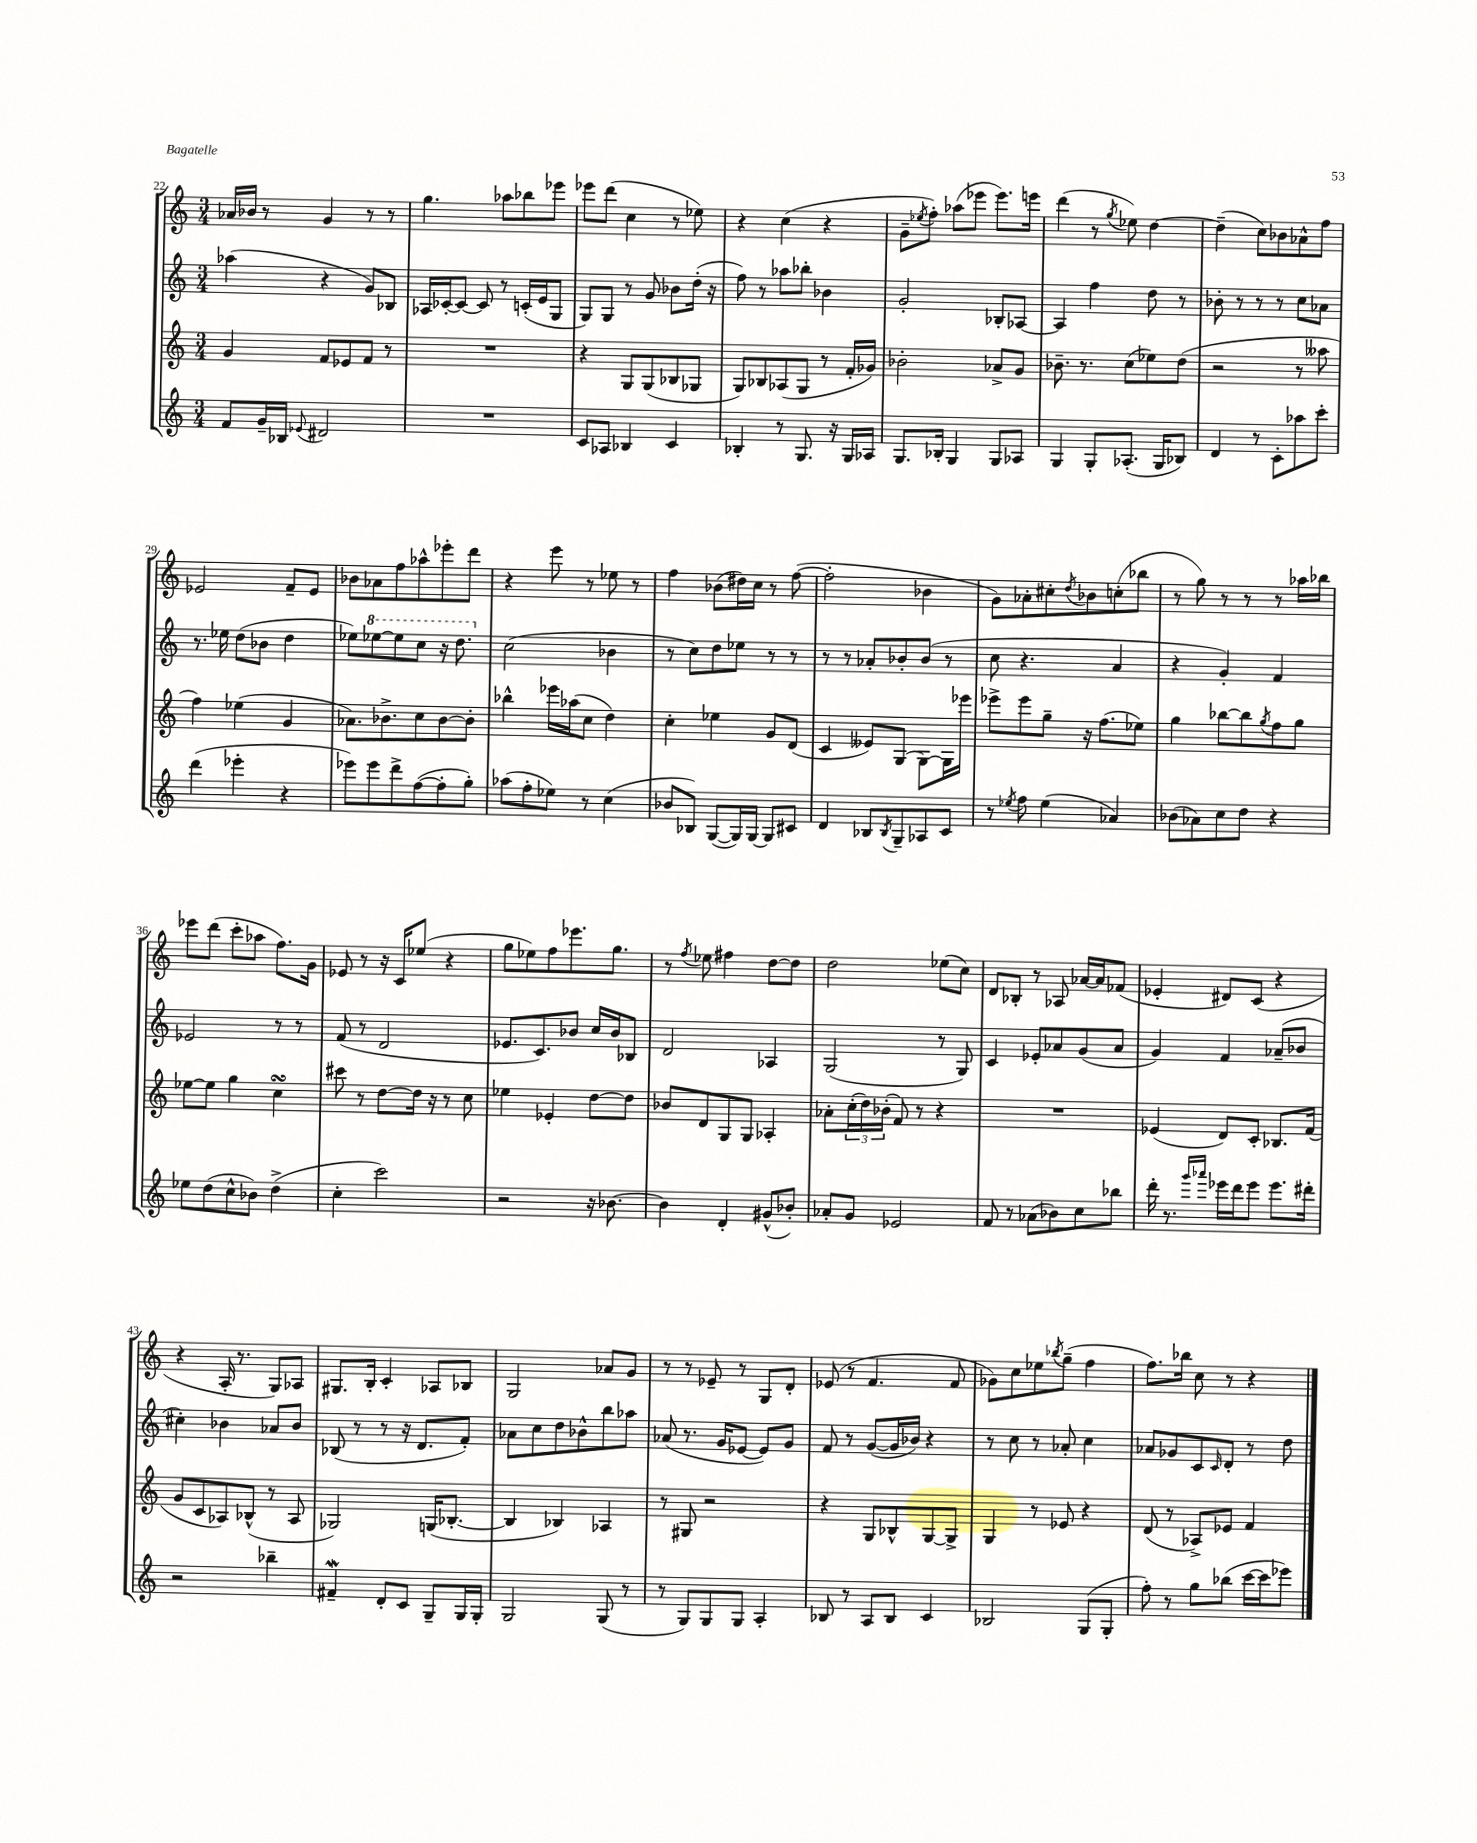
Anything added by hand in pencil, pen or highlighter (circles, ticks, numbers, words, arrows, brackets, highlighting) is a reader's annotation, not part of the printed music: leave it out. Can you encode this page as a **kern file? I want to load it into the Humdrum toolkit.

**kern	**kern	**kern	**kern
*staff4	*staff3	*staff2	*staff1
*clefG2	*clefG2	*clefG2	*clefG2
*k[]	*k[]	*k[]	*k[]
*M3/4	*M3/4	*M3/4	*M3/4
8f/L	4g/	(4aa-\	16a-/LL
.	.	.	16b-/JJ
16g~/L	.	.	8r
16B-/JJ	.	.	.
8qqe-/	.	.	.
2d#/	8f/L	4r	4g/
.	8e-/	.	.
.	8f/J	8g/L)	8r
.	8r	8B-/J	8r
=	=	=	=
2.r	2.r	16A-/LL	4.gg\
.	.	[16c-'/J	.
.	.	8c-/_J	.
.	.	8c-/]	.
.	.	8r	8aa-\L
.	.	(16c'/LL	8bb-\
.	.	16e/J	.
.	.	8G/J	8eee-\J
=	=	=	=
8c/L	4r	8G/L)	8eee-\L
8A-/J	.	8G/J	(8ddd\J
4B-/	8G/L	8r	4cc\
.	(8G/	8g/	.
4c/	8B-/	8b-\L	8r
.	8G-/J	(16dd'\Jk	8ee-\)
.	.	16r	.
=	=	=	=
4B-'/	8G/L)	8ff\)	4r
.	8B-/	8r	.
8r	(8A-/	8aa-\L	(4cc\
8.G/	8G/J	8bb-'\J	.
.	8r	4b-\	4r
16r	.	.	.
16G/LL	16f'/LL	.	.
16A-/JJ	16g-/JJ)	.	.
=	=	=	=
8.G/L	2b-'\	2g'/	8g~\L
.	.	.	8qee-/
.	.	.	8ff'\J)
16B-'/Jk	.	.	.
4G/	.	.	(8aa-\L
.	.	.	8eee-\J
8G/L	8a-^/L	8B-'/L	8.eee-\L)
8A-/J	8g/J	[8A-/J	.
.	.	.	16eee\Jk
=	=	=	=
4G/	8.b-~\	4A-/]	(4ddd\
.	8.r	.	.
8G'/L	.	4ff\	8r
.	.	.	8qgg/
(8.A-'/J	(8cc\L	.	8ee-\)
.	8ee-\)	8dd\	[4dd\
16G/LK	.	.	.
8B-/J)	(8dd\J	8r	.
=	=	=	=
4d/	2r	8b-'\	(4dd~\]
.	.	8r	.
8r	.	8r	8cc\L)
8c'\L	.	8r	8b-\
8aa-\	8r	8cc\L	8a-^^\
8ccc'\J	8aa--\	8a-\J	8ff\J
=	=	=	=
(4ddd\	4ff\)	8.r	2e-/
.	.	16ee-\	.
4eee-'\	(4ee-\	(8dd\L	.
.	.	8b-\J	.
4r	4g/	4dd\	8f~/L
.	.	.	8e-/J
=	=	=	=
8eee-\L)	8.a-\L)	8ee-\L)	8b-\L
8eee-\	.	[8eee-\	8a-\
.	8.b-^\	.	.
8ddd^\	.	8eee-\]	8ff\
([8ff\	8cc\	8ccc\J	8aa-^^\
8ff'\]	[8b-\	16r	8eee-'\
.	.	8.ddd\	.
8gg'\J)	8b-'\]J	.	8ddd\J
=	=	=	=
(8aa-\L	4bb-^^\	(2cc\	4r
8ff'\	.	.	.
8ee-\J)	16eee-\LL	.	8eee\
.	(16aa-\J	.	.
8r	8cc\J	.	8r
(4cc\	4dd\)	4b-\	8ee-\
.	.	.	8r
=	=	=	=
8b-/L	4cc'\	8r	4ff\
8B-/J)	.	8cc\L)	.
([8G/L	4ee-\	8dd\	(8b-\L
16G/]L)	.	8ee-\J	16dd#\L)
[16G/JJ	.	.	16cc\JJ
8G/]L	8g/L	8r	8r
8c#/J	(8d/J	8r	([8ff\
=	=	=	=
4d/	4c/	8r	2ff'\]
.	.	8r	.
8B-/L	8e--/L)	8a-'/L	.
8qB-/	.	.	.
8G~/	(8G/J	8b-'/	.
8A-/	[8G\L)	(8b-/J	4b-\
8c/J	16G\]L	8r	.
.	16eee-\JJ	.	.
=	=	=	=
8r	8eee-^\L	8cc\	8g\L)
8qee-/	.	.	.
8ff\	8eee-\	4.r	8a-'\
(4ee-\	8gg~\J	.	8cc#'\
.	.	.	8qdd/
.	16r	.	8b-\
.	(8.ff\L	.	.
4a-/)	.	4a/	(8cc'\
.	8ee-\J)	.	8bb-\J
=	=	=	=
(8b-\L	4gg\	4r	8r
8a-\)	.	.	8gg\)
8cc\	[8bb-\L	4g'/)	8r
8dd\J	8bb-\]	.	8r
.	8qgg/	.	.
4r	8ff\	4f/	8r
.	8gg\J	.	16aa-\LL
.	.	.	16bb-\JJ
=	=	=	=
8ee-\L	[8ee-\L	2e-/	8eee-\L
(8dd\	8ee-\]J	.	(8ddd\J
8cc^^\	4gg\	.	8ccc'\L
8b-\J)	.	.	8aa-\J
(4dd^\	4cc\	8r	8.ff\L)
.	.	8r	.
.	.	.	16g\Jk
=	=	=	=
4cc'\	8ccc#\	(8f/	8e-/
.	8r	8r	8r
2ccc\)	[8dd\L	2d/	16r
.	.	.	16c/LK
.	16dd\]Jk	.	(8ee-/J
.	16r	.	.
.	8r	.	4r
.	8cc\	.	.
=	=	=	=
2r	4ee-\	8.e-/L	8gg\L
.	.	.	8ee-\)
.	.	8.c/)	.
.	4e-'/	.	8ff\
.	.	8b-/J	8.eee-\
16r	[8dd\L	16cc/LL	.
[8.b-\	.	16b-/J	8.gg\J
.	8dd\]J	8B-/J	.
=	=	=	=
4b-\]	8b-/L	2d/	8r
.	.	.	8qff/
.	8d/	.	8ee-\
4d'/	8G/	.	4ff#\
.	8G/J	.	.
(8g#^^/L	4A-'/	4A-/	[8dd\L
8b-'/J)	.	.	8dd\]J
=	=	=	=
8a-'/L	8a-'\L	(2G/	2dd\
8g/J	(24cc'\L	.	.
.	24dd\)	.	.
.	(24b-'\JJ	.	.
2e-/	8f/)	.	.
.	8r	.	.
.	4r	8r	(8ee-\L
.	.	8G/)	8cc\J)
=	=	=	=
8f/	2.r	4c/	8d/L
8r	.	.	8B-'/J
(8a-\L	.	8e-'/L	8r
8b-\)	.	8a-/	8A-/
8cc\	.	(8g/	[16a-/LL
.	.	.	16a-/]J
8bb-\J	.	8a-/J	(8f-/J
=	=	=	=
16ddd'\	(4e-/	4g/)	4e-'/
8.r	.	.	.
16qqggg/LL	.	.	.
16qqaaa-/JJ	.	.	.
16eee-\LL	8d/L)	4f/	8d#/L)
16ddd\J	.	.	.
8eee-\J	8c'/J	.	(8c/J
8.eee-\L	8.B-/L	(8a-~/L	4r
.	.	8b-/J	.
16ddd#'\Jk	(16f/Jk	.	.
=	=	=	=
2r	8g/L	4cc#'\)	4r
.	8c/	.	.
.	8A-/)	4b-\	16A'/
.	.	.	8.r
.	(8B-^^/J	.	.
4bb-~\	8r	8a-/L	8G/L)
.	8A-/	8b-/J	8A-/J
=	=	=	=
4f#~/	2G-/)	(8B-/	8.G#/L
.	.	8r	.
.	.	.	16B'/Jk
8d'/L	.	8r	4c'/
8c/J	.	16r	.
.	.	8.d/L	.
8G~/L	(16G/LK	.	8A-/L
.	[8.B-'/J	.	.
16G/L	.	8f'/J)	8B-/J
16G'/JJ	.	.	.
=	=	=	=
2G/	4B-/]	8a-\L	2G/
.	.	8cc\	.
.	4B-/)	8dd\	.
.	.	8b-^^\	.
(8G/	4A-/	8bb\	8a-/L
8r	.	8aa-\J	8g/J
=	=	=	=
8r	8r	(8a-/	8r
8G/L)	8G#/	8.r	8r
8G/	2r	.	8e-~/
.	.	16g/LK	.
8G/J	.	[8e-/J	8r
4A'/	.	8e-/]L)	8G/L
.	.	8g/J	8d'/J
=	=	=	=
8B-/	4r	8f/	(8e-/
8r	.	8r	8r
8A/L	8G/L	([8g/L	4.f/
8B-/J	8B-^^/	16g/]L	.
.	.	16b-/JJ)	.
4c/	[8G/	4r	.
.	8G^/]J	.	8f/
=	=	=	=
2B-/	4G/	8r	8g-\L)
.	.	8cc\	8cc\
.	8r	8r	8ee-\
.	.	.	8qbb-/
.	8e-/	8a-'/	(8gg~\J
(8G/L	4r	4cc\	4ff\
8G'/J	.	.	.
=	=	=	=
8ff'\)	(8d/	8a-/L	8.ff\L)
8r	8r	8g-/	.
.	.	.	16bb-\Jk
8gg\L	8A-^/L)	8c/	8cc\
.	.	16qqc/	.
(8bb-\J	8e-/J	8d'/J	8r
[16ccc\LL	4f/	8r	4r
16ccc\]J	.	.	.
8eee-\J)	.	8dd\	.
==	==	==	==
*-	*-	*-	*-
